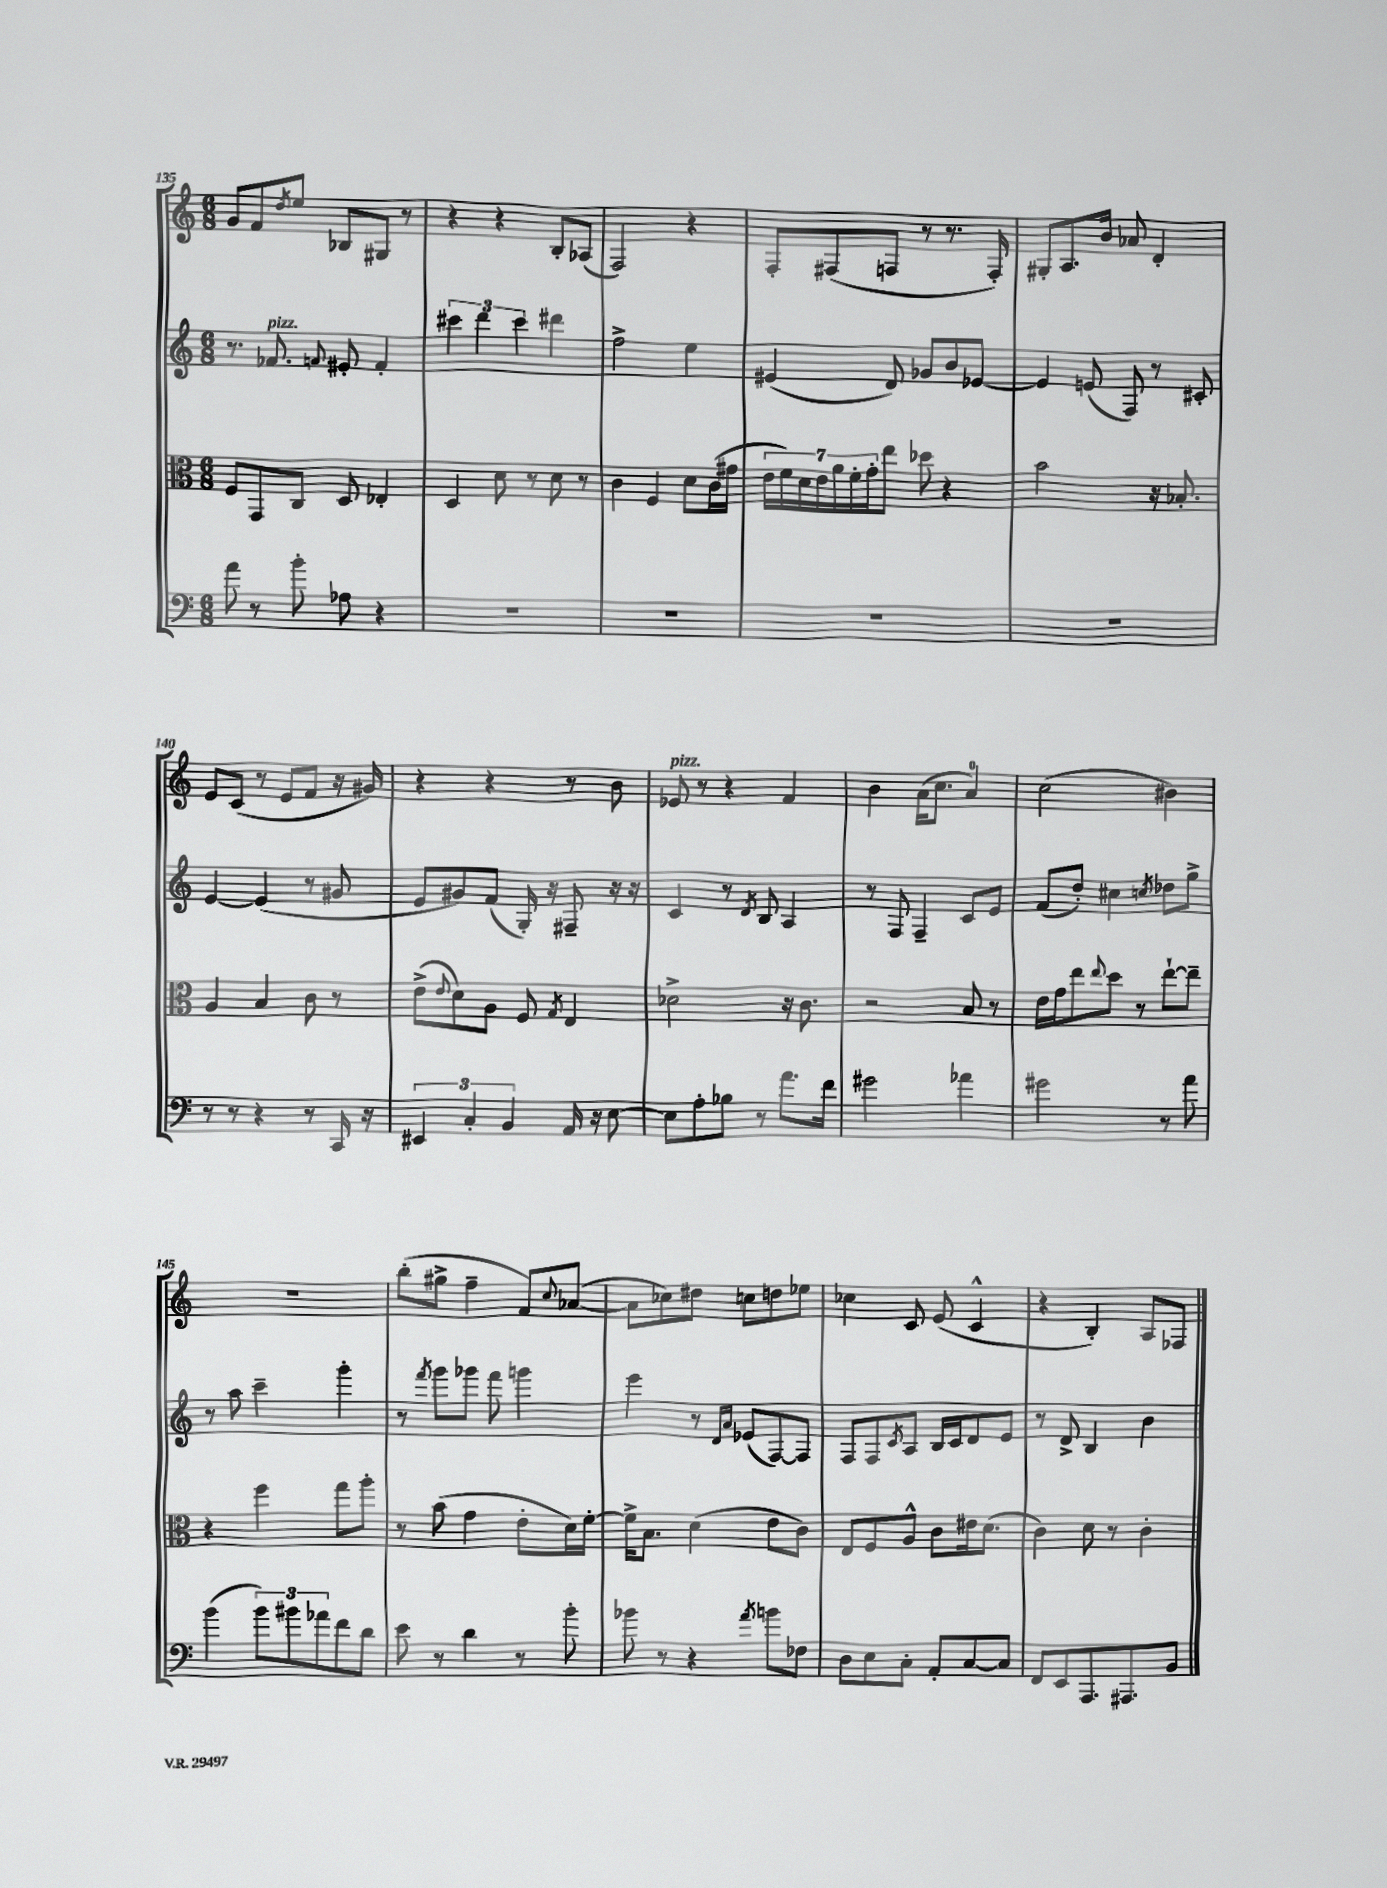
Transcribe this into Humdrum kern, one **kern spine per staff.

**kern	**kern	**kern	**kern
*staff4	*staff3	*staff2	*staff1
*clefF4	*clefC3	*clefG2	*clefG2
*k[]	*k[]	*k[]	*k[]
*M6/8	*M6/8	*M6/8	*M6/8
8a\	8F/L	8.r	8g/L
8r	8GG/	.	8f/
.	.	8.f-/	.
.	.	.	8qdd/
8b'\	8C/J	.	8ee/J
.	.	8qqf/	.
8A-\	8D/	8e#'/	8B-/L
4r	4E-'/	4f'/	8G#/J
.	.	.	8r
=	=	=	=
2.r	4D/	6ccc#\	4r
.	.	6ddd\	.
.	8d\	.	4r
.	.	6ccc#\	.
.	8r	.	.
.	8d\	4ddd#\	8B'/L
.	8r	.	(8A-/J
=	=	=	=
2.r	4c\	2ff^\	2F/)
.	4F/	.	.
.	8d\L	4ee\	4r
.	(16c\L	.	.
.	16g#\JJ	.	.
=	=	=	=
2.r	28e\LL	(4e#/	8F'/L
.	28f\)	.	.
.	28d\	.	.
.	28e\	.	.
.	.	.	(8F#/
.	28a\	.	.
.	28f'\	.	.
.	28g'\J	.	.
.	8ee\J	8d/)	8F/J
.	8dd-\	8g-/L	8r
.	4r	8b/	8.r
.	.	[8e-/J	.
.	.	.	16F'/)
=	=	=	=
2.r	2b\	4e-/]	8G#'/L
.	.	.	8.A/
.	.	(8e/	.
.	.	.	16b/Jk
.	.	8F/)	8a-/
.	16r	8r	4d'/
.	8.B-'/	.	.
.	.	8c#'/	.
=	=	=	=
8r	4A/	[4e/	8e/L
8r	.	.	(8c/J
4r	4B/	(4e/]	8r
.	.	.	8e/L
8r	8c\	8r	8f/J
16CC/	8r	8g#/	16r
16r	.	.	16g#/)
=	=	=	=
6EE#/	(8e^\L	8e/L	4r
.	8qqe/	.	.
.	8d\)	8g#/)	.
6C'/	.	.	.
.	8A\J	(8f/J	4r
6BB/	.	.	.
.	8F/	16G'/)	.
.	.	16r	.
.	8qG/	.	.
16AA/	4E/	8F#~/	8r
16r	.	.	.
[8E\	.	16r	8b\
.	.	16r	.
=	=	=	=
8E\]L	2d-^\	4c/	8e-/
8A'\	.	.	8r
8B-\J	.	8r	4r
.	.	8qd/	.
8r	.	8B/	.
8.a\L	16r	4A/	4f/
.	8.c\	.	.
16f\Jk	.	.	.
=	=	=	=
2g#\	2r	8r	4b\
.	.	8F/	.
.	.	4F~/	(16a\LK
.	.	.	8.cc\J
4a-\	8B/	8c/L	4a/)
.	8r	8e/J	.
=	=	=	=
2g#\	16e\LL	(8f/L	(2cc\
.	16g\J	.	.
.	8ee\	8dd'/J)	.
.	8qqee/	.	.
.	8dd\J	4cc#\	.
.	8r	.	.
.	.	8qcc/	.
8r	[8ee`\L	8dd-\L	4b#\)
8a\	8ee~\]J	8gg^\J	.
=	=	=	=
(4b\	4r	8r	2.r
.	.	8aa\	.
12b\L)	4ff\	4ccc~\	.
12b#\	.	.	.
12a-\	.	.	.
8f\	8gg\L	4ggg'\	.
8d\J	8aa'\J	.	.
=	=	=	=
8e\	8r	8r	(8bb'\L
.	.	8qfff/	.
8r	(8b\	8ggg\L	8gg#^\J
4d\	4g\	8ggg-\J	4ff~\
.	.	8fff\	.
8r	8e'\L	4ggg\	8f/L)
.	.	.	8qqcc/
8b'\	16d\L)	.	([8a-/J
.	[16f'\JJ	.	.
=	=	=	=
8b-\	16f^\]LK	4eee\	8a-\]L
.	8.B\J	.	.
8r	.	.	8cc-\)
4r	(4d\	8r	8dd#\J
.	.	16qqd/LL	.
.	.	16qqa/JJ	.
.	.	(8e-/L	8cc\L
8qa/	.	.	.
8b\L	8e\L	[8F/)	8dd\
8F-\J	8c\J)	8F/]J	8ee-\J
=	=	=	=
8D\L	8E/L	8F/L	4cc-\
8E\	8F/	8F/	.
.	.	8qc/	.
8C'\J	8A^^/J	8A/J	8c/
8AA'/L	8c\L	16B/LL	(8e/
.	.	16c/J	.
[8C/	16e#\k	8d/	4c^^/
.	(8.d\J	.	.
8C/]J	.	8e/J	.
=	=	=	=
8FF/L	4c\)	8r	4r
8EE/	.	8d^/	.
8.AAA/	8d\	4B/	4B'/)
.	8r	.	.
8.AAA#/	.	.	.
.	4c'\	4b\	8A/L
8BB/J	.	.	8F-/J
==	==	==	==
*-	*-	*-	*-
